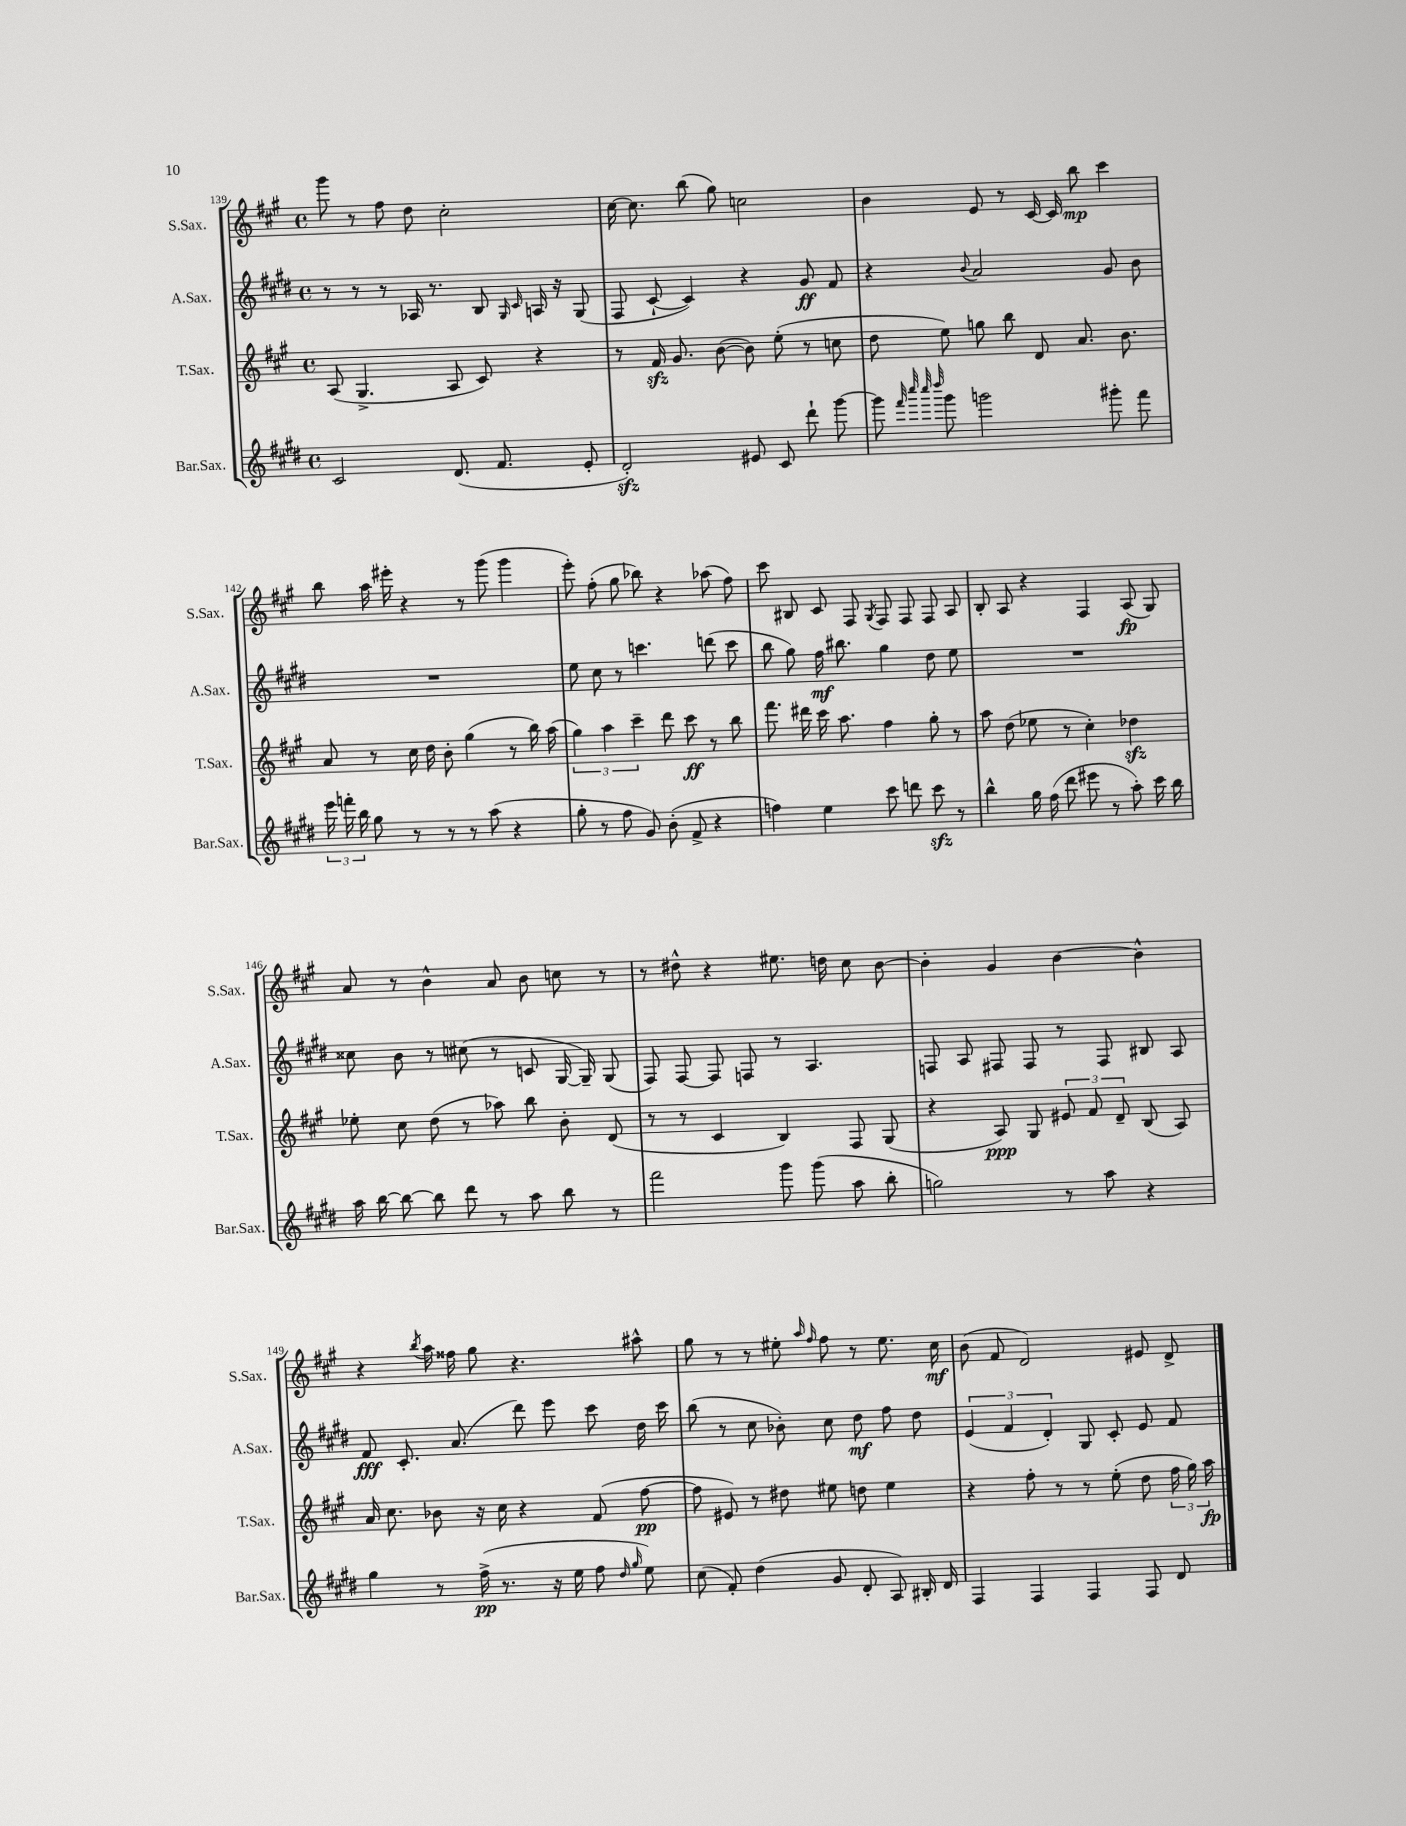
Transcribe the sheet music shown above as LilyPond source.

<<
\new StaffGroup <<
\new Staff = "s0" \with { instrumentName = "S.Sax." shortInstrumentName = "S.Sax." } {
    \clef treble \key a \major \defaultTimeSignature \time 4/4
    \autoBeamOff gis'''8 r8 fis''8 d''8 cis''2-. |
    cis''16~ cis''8. b''8( gis''8) c''2 |
    b'4 e'8 r8 cis'16~ cis'16 b''8\mp cis'''4 |
    b''8 a''16 eis'''16-. r4 r8 gis'''8( gis'''4 |
    e'''8-.) fis''8-.( gis''8 bes''8) r4 aes''8( fis''8) |
    cis'''8 bis8 cis'8 fis8 \acciaccatura { gis8 } fis8 fis8 fis8 a8 |
    b8-. a8 r4 fis4 a8\fp( gis8) |
    a'8 r8 b'4-^ a'8 b'8 c''8 r8 |
    r8 dis''8-^ r4 eis''8. d''16 cis''8 b'8~ |
    b'4-. gis'4 b'4~ b'4-^ |
    r4 \acciaccatura { b''8 } a''16 fisis''16 gis''8 r4. ais''8-^ |
    gis''8 r8 r8 eis''8-. \grace { a''16 fis''16 } fis''8 r8 eis''8. cis''16\mf |
    b'8( fis'8 d'2) eis'8 d'8-> \bar "|." |
}
\new Staff = "s1" \with { instrumentName = "A.Sax." shortInstrumentName = "A.Sax." } {
    \clef treble \key e \major \defaultTimeSignature \time 4/4
    \autoBeamOff r8 r8 r8 aes16 r8. b8 \grace { gis16 cis'16 } a16 r16 gis8( |
    fis8 cis'8~-! cis'4) r4 gis'8\ff fis'8 |
    r4 \appoggiatura { b'8 } a'2 gis'8 b'8 |
    R1 |
    e''8 cis''8 r8 c'''4. d'''8( c'''8 |
    b''8 gis''8) fis''16\mf bis''8. gis''4 dis''8 e''8 |
    R1 |
    cisis''8 b'8 r8 cis''8( r8 c'8 gis16~ gis16--) gis8( |
    fis8) fis8~ fis8 f8 r8 a4. |
    f8 a8 fis8 fis8 r8 fis8 bis8 a8 |
    fis'8\fff cis'8.-. a'8.( dis'''8) e'''8 cis'''8 dis''16 cis'''16 |
    b''8( r8 cis''8 bes'8-.) cis''8 dis''8\mf fis''8 dis''8 |
    \tuplet 3/2 { e'4( fis'4 dis'4-.) } gis8 cis'8-. e'8 fis'8 \bar "|." |
}
\new Staff = "s2" \with { instrumentName = "T.Sax." shortInstrumentName = "T.Sax." } {
    \clef treble \key a \major \defaultTimeSignature \time 4/4
    \autoBeamOff a8( gis4.-> a8 cis'8) r4 |
    r8 fis'16\sfz gis'8. b'8~( b'8) e''8-.( r8 c''8 |
    d''8 e''8) g''8 b''8 d'8 a'8. b'8. |
    a'8 r8 cis''16 d''16 b'8-. gis''4( r8 b''16) a''16( |
    \tuplet 3/2 { gis''4) a''4 cis'''4-- } d'''8 cis'''8\ff r8 b''8 |
    fis'''8. dis'''16 cis'''16 a''8. fis''4 gis''8-. r8 |
    a''8 d''8( ees''8 r8 cis''4-.) des''4\sfz |
    ees''8-. cis''8 d''8( r8 aes''8) b''8 b'8-. d'8( |
    r8 r8 cis'4 b4) fis8 gis8( |
    r4 a8\ppp) gis8 \tuplet 3/2 { eis'8 fis'8 d'8-- } b8( a8) |
    a'16 cis''8. bes'8 r16 cis''16 r4 fis'8( fis''8~\pp |
    fis''8 eis'8) r8 dis''8 eis''8 d''8 eis''4 |
    r4 fis''8-. r8 r8 e''8-.( d''8 \tuplet 3/2 { fis''16 gis''16) a''16\fp } \bar "|." |
}
\new Staff = "s3" \with { instrumentName = "Bar.Sax." shortInstrumentName = "Bar.Sax." } {
    \clef treble \key e \major \defaultTimeSignature \time 4/4
    \autoBeamOff cis'2 dis'8.( fis'8. e'8-. |
    dis'2-.\sfz) eis'8 cis'8 dis'''8-! gis'''8~ |
    gis'''8 \grace { fis'''32 cis''''32 cis''''32 dis''''32 } gis'''8 g'''2 gis'''8-. fis'''8 |
    \tuplet 3/2 { e'''16 f'''16-. b''16 } gis''8 r8 r8 r8 a''8( r4 |
    gis''8-. r8 fis''8 gis'8) b'8-.( fis'8-> r4 |
    f''4) e''4 cis'''8 d'''8 cis'''8\sfz r8 |
    b''4-^ gis''16 fis''16( dis'''8 eis'''8 r8 a''8-.) cis'''16 b''16 |
    a''16 b''16~ b''8~ b''8 dis'''8 r8 a''8 b''8 r8 |
    fis'''2 gis'''8 gis'''8( a''8 b''8-. |
    g''2) r8 a''8 r4 |
    gis''4 r8 fis''16->\pp( r8. r16 e''16 fis''8 \grace { dis''16 gis''16 } e''8) |
    cis''8( fis'8-.) dis''4( gis'8 dis'8-. a8) bis16-. dis'16 |
    fis4 fis4 fis4 fis8 dis'8 \bar "|." |
}
>>
>>
\layout { \context { \Score currentBarNumber = #139 } }
